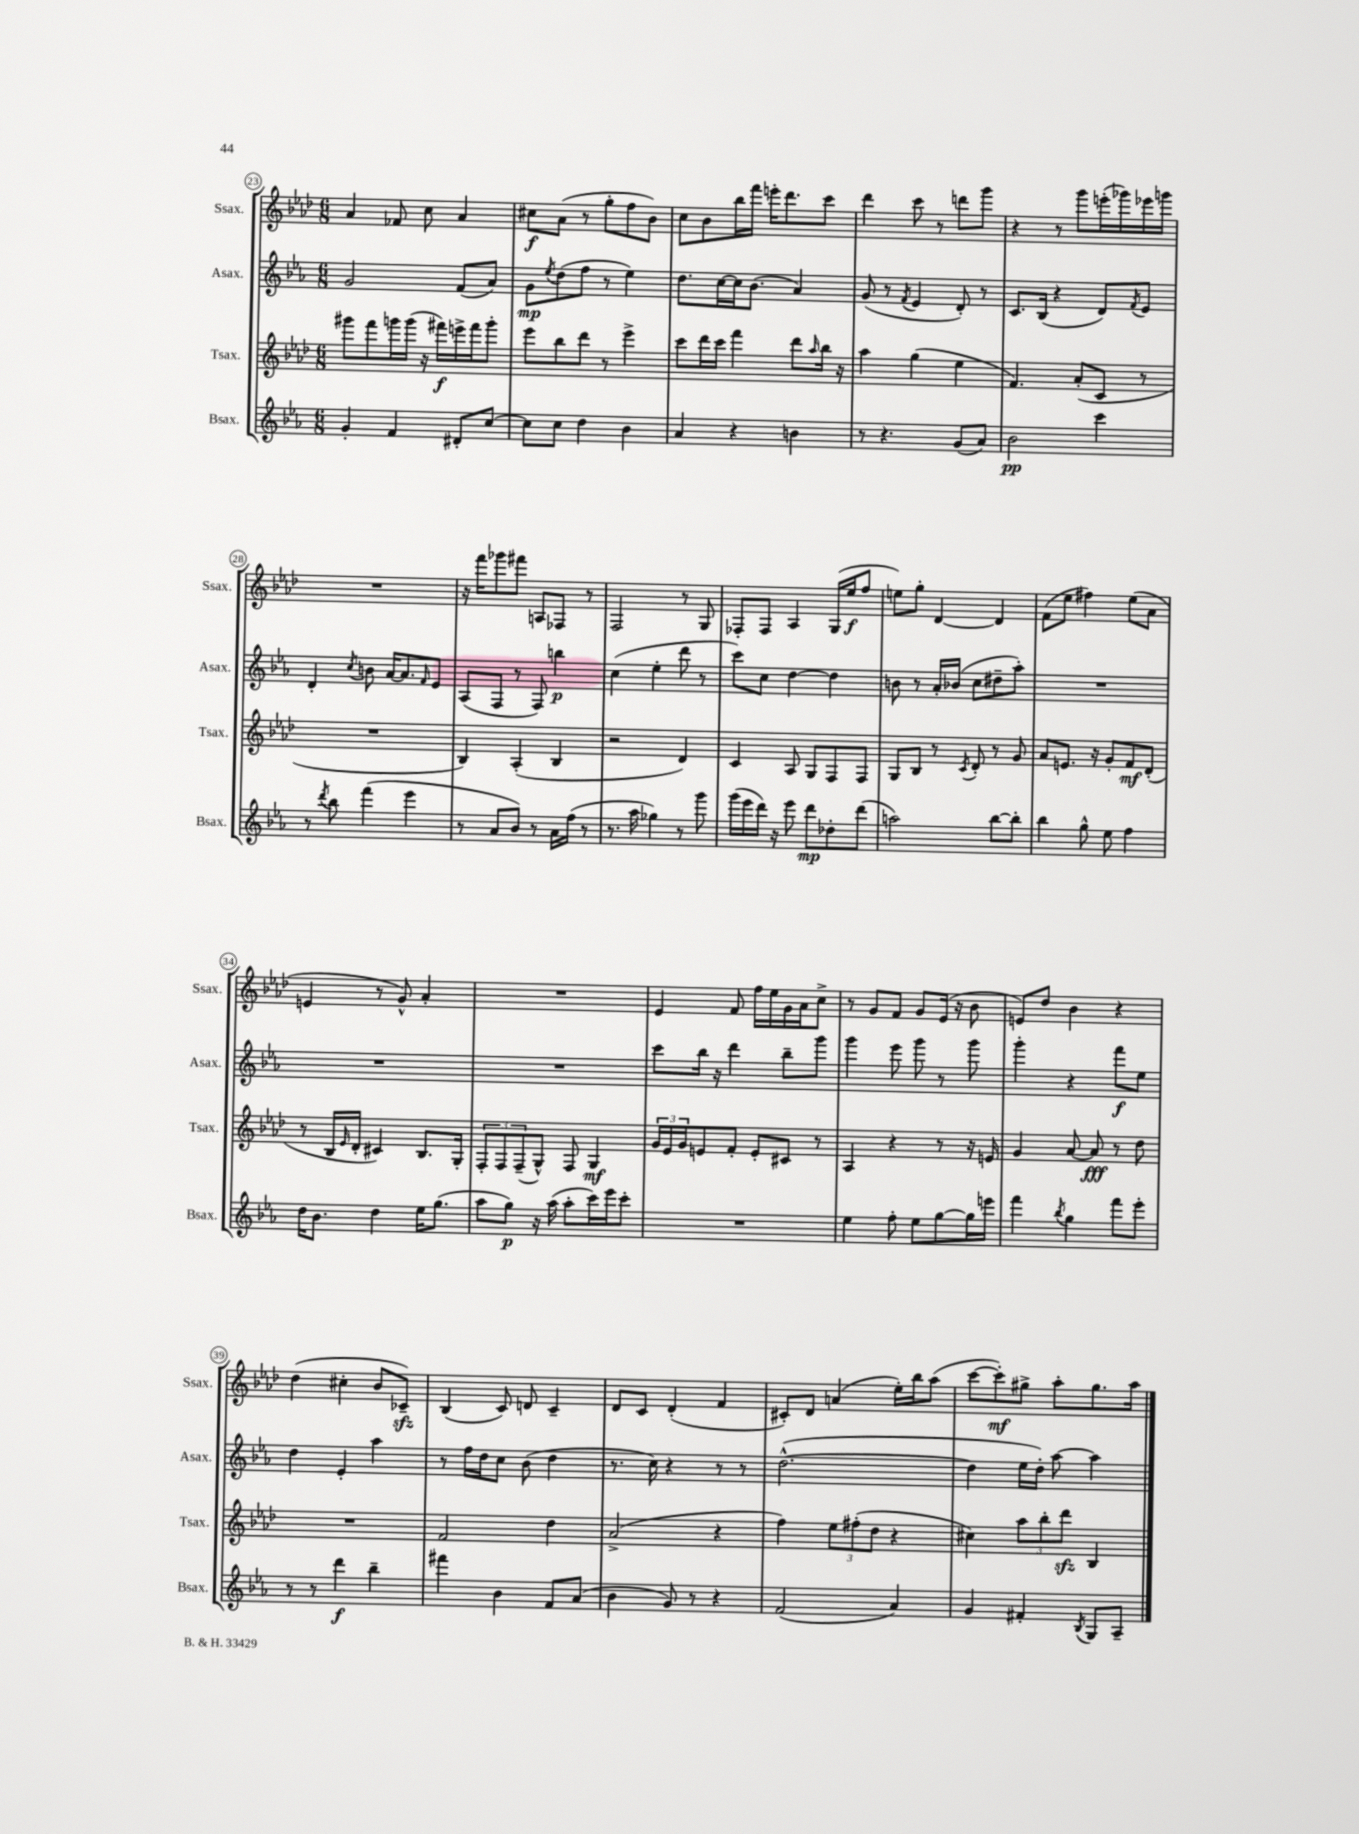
<<
\new StaffGroup <<
\new Staff = "s0" \with { instrumentName = "Ssax." shortInstrumentName = "Ssax." } {
    \clef treble \key aes \major \numericTimeSignature \time 6/8
    aes'4 fes'8 c''8 aes'4 |
    cis''8\f aes'8( r8 g''8-. f''8 bes'8) |
    c''8 bes'8 bes''16 f'''16 e'''16-. des'''8. c'''8 |
    des'''4 c'''8 r8 d'''8 g'''8 |
    r4 r8 g'''8 e'''16-.( ges'''16) ees'''16 g'''16 |
    R2. |
    r16 f'''16 ges'''8 fis'''8 a8 fes8 r8 |
    f2 r8 g8 |
    fes8-. fes8 aes4 g16( ees''16\f f''8 |
    e''8) g''8-. des'4~ des'4 |
    f'8( ees''8 fis''4) ees''8( aes'8 |
    e'4 r8 g'8-^) aes'4-. |
    R2. |
    ees'4 f'8 f''16 ees''16 g'16 aes'16 c''8-> |
    r8 g'8 f'8 g'8 ees'16( r16 bes'8 |
    e'8) des''8 bes'4 r4 |
    des''4( cis''4-. bes'8 ces'8--\sfz) |
    bes4( c'8) d'8 c'4-- |
    des'8 c'8 des'4-.( f'4 |
    cis'8-.) des'8 a'4( ees''16-.) bes''16 aes''8( |
    c'''8~ c'''8-.\mf) gis''8-> aes''8-. gis''8. aes''16 \bar "|." |
}
\new Staff = "s1" \with { instrumentName = "Asax." shortInstrumentName = "Asax." } {
    \clef treble \key ees \major \numericTimeSignature \time 6/8
    g'2 f'8( aes'8) |
    g'8\mp \acciaccatura { ees''8 } d''8( f''8 r8 ees''4) |
    d''8. c''16~ c''16 bes'8.( aes'4) |
    g'8( r8 \acciaccatura { f'8 } ees'4 d'8-.) r8 |
    c'8. bes16( r4 d'8) \acciaccatura { f'8 } ees'8 |
    d'4-. \acciaccatura { c''8 } b'8 aes'16~ aes'8. \grace { f'16 } ees'8 |
    aes8( f8 r8 f8) b''4\p |
    c''4( ees''4-. d'''8 r8 |
    c'''8) c''8 d''4~ d''4 |
    b'8 r8 aes'16-. bes'16( c''8 dis''8-- aes''8-.) |
    R2. |
    R2. |
    R2. |
    c'''8 bes''16 r16 d'''4 bes''8-- g'''8 |
    g'''4 ees'''8 g'''8 r8 g'''8 |
    g'''4-. r4 f'''8\f ees''8 |
    d''4 ees'4-. aes''4 |
    r8 f''16 d''16 c''8 bes'8( d''4 |
    r8. c''16) r4 r8 r8 |
    d''2.~-^( |
    d''4 ees''16 d''16-.) aes''8~ aes''4 \bar "|." |
}
\new Staff = "s2" \with { instrumentName = "Tsax." shortInstrumentName = "Tsax." } {
    \clef treble \key aes \major \numericTimeSignature \time 6/8
    gis'''8 f'''8 g'''16 g'''16( r16 fis'''16\f) e'''16-> fis'''16 g'''8-. |
    ees'''8 bes''8 des'''8 r8 ees'''4-> |
    c'''8 des'''16 c'''16 f'''4 des'''8 \grace { aes''16 } bes''16 r16 |
    aes''4 g''4( ees''4 |
    f'4.) aes'8-.( c'8 r8 |
    R2. |
    bes4) aes4-.( bes4 |
    r2 des'4) |
    c'4 aes8 g8 f8 f8 |
    g8 bes8 r8 \acciaccatura { c'8 } des'8-. r8 g'8 |
    aes'8 e'8. r16 g'8-. f'8\mf des'8-.( |
    r8 bes16 \grace { ees'16 } des'16-. cis'4) bes8. g16-. |
    \tuplet 3/2 { f8-. f8 f8--( } g8-^) f8 g4\mf |
    \tuplet 3/2 { g'16 ees'16 g'16 } e'8 f'8-. e'8-. cis'8 r8 |
    aes4 r4 r8 r16 e'16 |
    g'4 aes'8~ aes'8\fff r8 des''8 |
    R2. |
    f'2 des''4 |
    aes'2->( r4 |
    f''4) \tuplet 3/2 { ees''8 fis''8-.( des''8 } r4 |
    cis''4) \tuplet 3/2 { aes''8 bes''8-. des'''8\sfz } bes4 \bar "|." |
}
\new Staff = "s3" \with { instrumentName = "Bsax." shortInstrumentName = "Bsax." } {
    \clef treble \key ees \major \numericTimeSignature \time 6/8
    g'4-. f'4 dis'8-. c''8~ |
    c''8 c''8 d''4 bes'4 |
    aes'4 r4 b'4 |
    r8 r4. g'8( aes'8) |
    bes'2\pp c'''4 |
    r8 \acciaccatura { d'''8 } bes''8 f'''4( ees'''4 |
    r8 aes'8 bes'8) r8 aes'16 f''16( r8 |
    r8. aes''16 ges''4) r8 g'''8 |
    g'''16( ees'''16 d'''16) r16 ees'''8 d'''8\mp des''8-. d'''8( |
    a''2) bes''8~ bes''8-. |
    bes''4 g''8-^ ees''8 f''4 |
    d''16 bes'8. d''4 ees''16 g''8.( |
    aes''8 g''8\p) r16 aes''16( aes''8-. c'''16) ees'''16 c'''8-. |
    R2. |
    ees''4 f''8-. ees''8 g''8~ g''16 e'''16 |
    f'''4 \acciaccatura { bes''8 } g''4 f'''8 ees'''8-. |
    r8 r8 d'''4\f bes''4-- |
    fis'''4 bes'4 f'8 aes'8( |
    bes'4 g'8) r8 r4 |
    f'2( aes'4) |
    g'4 fis'4-. \acciaccatura { bes8 } g8 aes8-- \bar "|." |
}
>>
>>
\layout { \context { \Score currentBarNumber = #23 \override BarNumber.stencil = #(make-stencil-circler 0.1 0.3 ly:text-interface::print) } }
